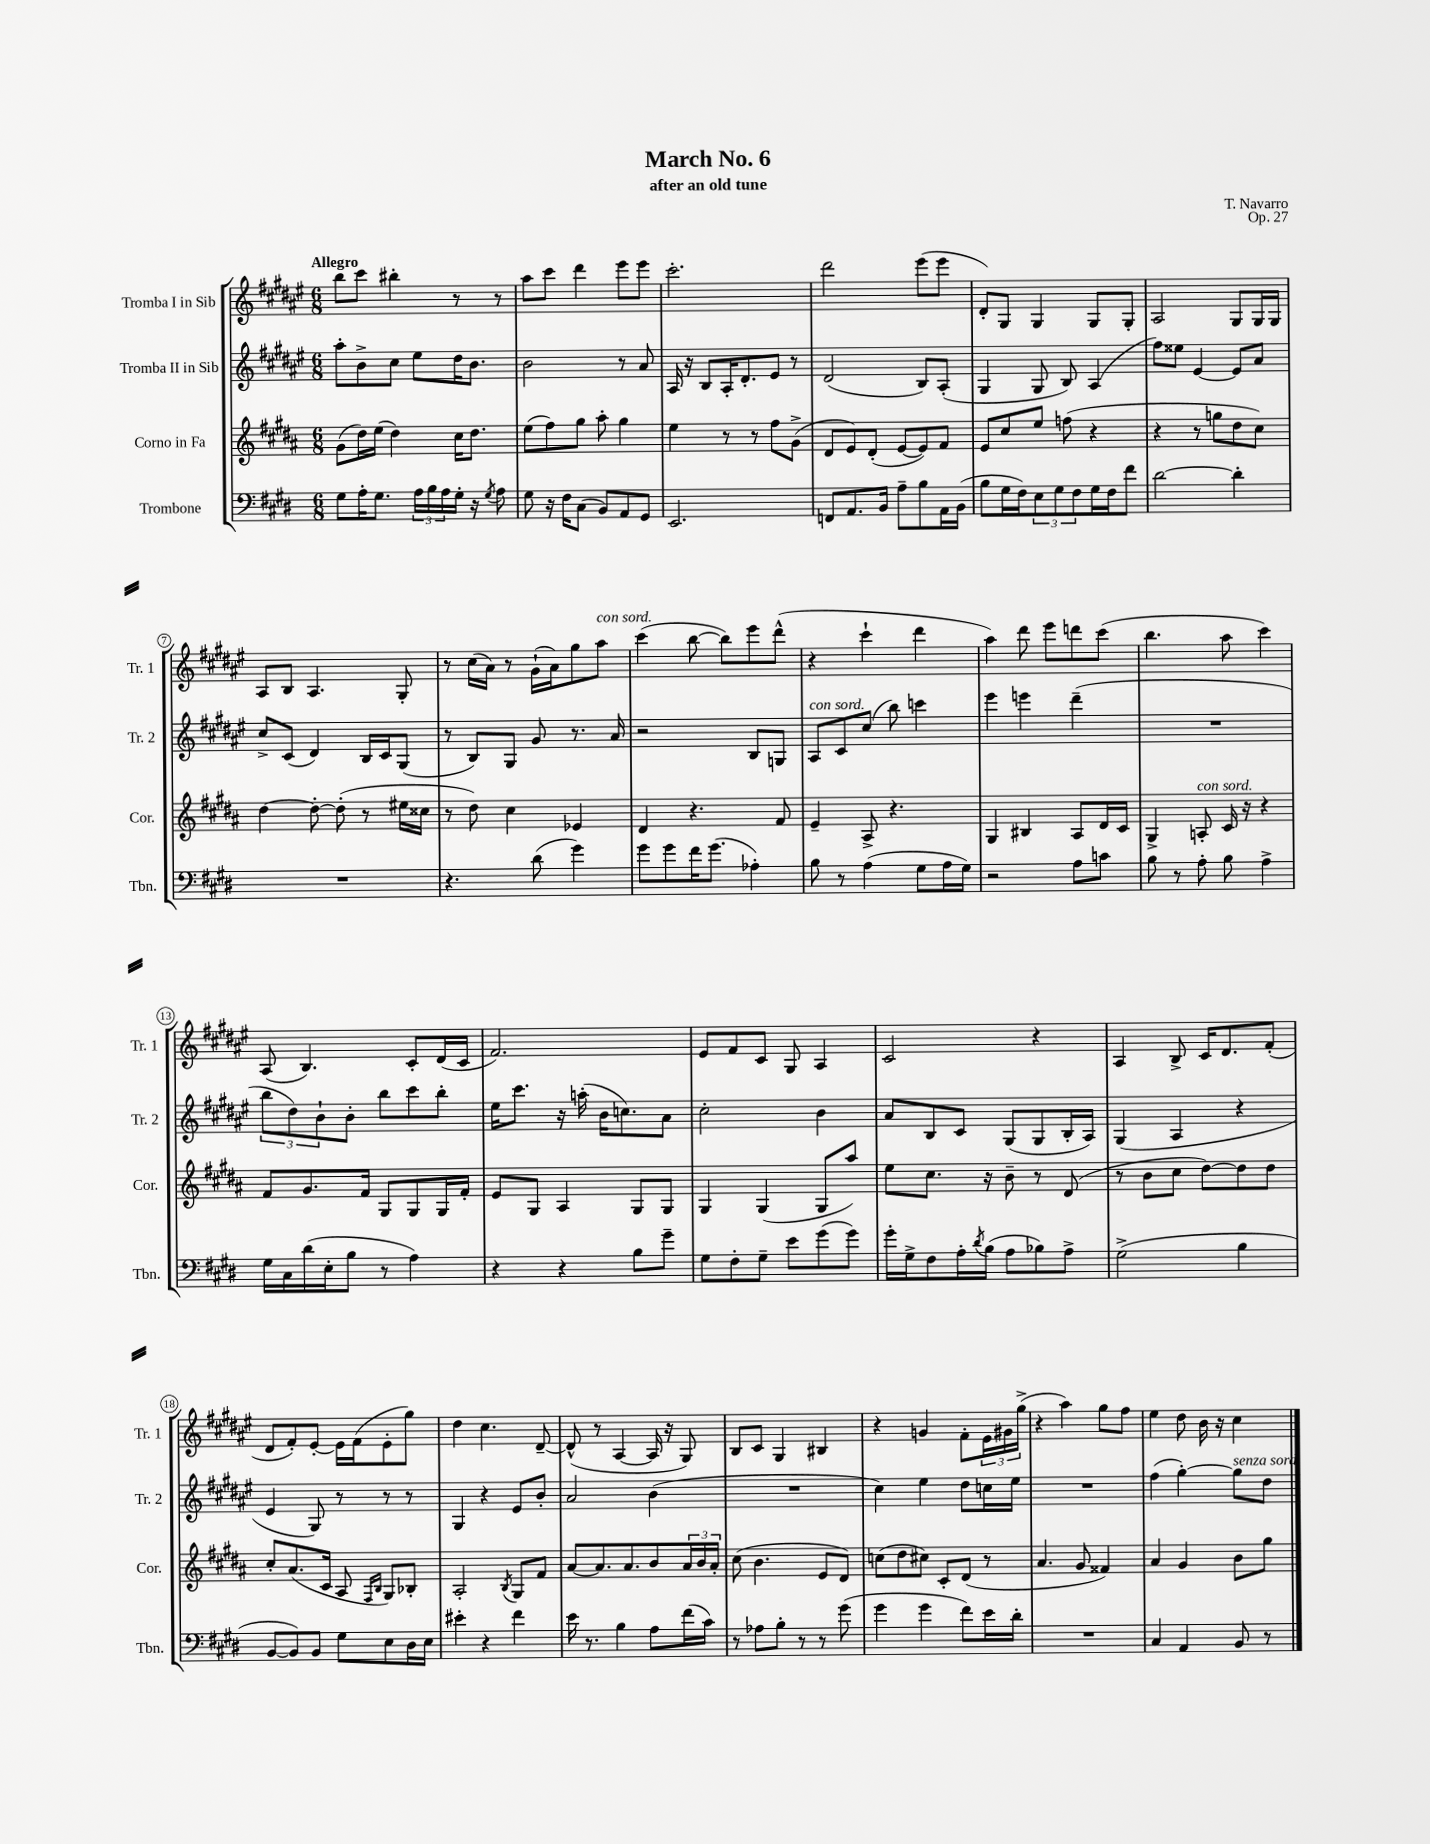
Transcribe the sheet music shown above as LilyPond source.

\header { title = "March No. 6" composer = "T. Navarro" subtitle = "after an old tune" opus = "Op. 27" }
<<
\new StaffGroup <<
\new Staff = "s0" \with { instrumentName = "Tromba I in Sib" shortInstrumentName = "Tr. 1" } {
    \clef treble \key fis \major \numericTimeSignature \time 6/8 \tempo "Allegro"
    b''8 cis'''8 bis''4-. r8 r8 |
    ais''8 cis'''8 dis'''4 eis'''8 eis'''8 |
    cis'''2.-. |
    dis'''2 eis'''8( eis'''8 |
    dis'8-.) gis8 gis4 gis8 gis8-. |
    ais2 gis8 gis16 gis16 |
    ais8 b8 ais4. gis8-. |
    r8 cis''16( ais'16) r8 gis'16-!( ais'16) gis''8 ais''8^\markup { \italic "con sord." } |
    cis'''4( b''8~ b''8) eis'''8 dis'''8-^( |
    r4 cis'''4-! dis'''4 |
    ais''4) dis'''8 eis'''8 d'''8 cis'''8( |
    b''4. ais''8 cis'''4) |
    ais8( b4.) cis'8-. dis'16( cis'16 |
    fis'2.) |
    eis'8 fis'8 cis'8 gis8 ais4 |
    cis'2 r4 |
    ais4 b8-> cis'16 dis'8. fis'8-.( |
    dis'8 fis'8-.) eis'8~-. eis'16 fis'16( eis'8-. gis''8) |
    dis''4 cis''4. dis'8~-- |
    dis'8-^( r8 ais4~ ais16 r16 gis8) |
    b8 cis'8 gis4 bis4 |
    r4 g'4 fis'8-. \tuplet 3/2 { eis'16 gis'16 gis''16->( } |
    r4 ais''4) gis''8 fis''8 |
    eis''4 dis''8 b'16 r16 cis''4 \bar "|." |
}
\new Staff = "s1" \with { instrumentName = "Tromba II in Sib" shortInstrumentName = "Tr. 2" } {
    \clef treble \key fis \major \numericTimeSignature \time 6/8
    ais''8-. b'8-> cis''8 eis''8 dis''16 b'8. |
    b'2 r8 ais'8 |
    ais16 r16 b8 ais16-. dis'8.-. eis'8 r8 |
    dis'2( b8) ais8-.( |
    gis4 gis8 b8) ais4( |
    fis''8) eisis''8 eis'4~ eis'8 ais'8 |
    cis''8-> cis'8( dis'4) b16 cis'16 gis8( |
    r8 b8) gis8 gis'8 r8. ais'16 |
    r2 b8 g8 |
    ais8^\markup { \italic "con sord." } cis'8 cis''8( b''8) c'''4 |
    eis'''4 e'''4 dis'''4--( |
    R2. |
    \tuplet 3/2 { b''8 dis''8) b'8-! } b'8-. b''8 cis'''8 b''8-. |
    eis''16 cis'''8. r16 a''16-.( b'16 c''8.) ais'8 |
    cis''2-. b'4 |
    ais'8 b8 cis'8 gis8( gis8 b16-. ais16) |
    gis4( ais4 r4 |
    eis'4 gis8) r8 r8 r8 |
    gis4 r4 eis'8 b'8-. |
    ais'2 b'4( |
    R2. |
    cis''4) eis''4 dis''8 c''16 eis''16 |
    R2. |
    fis''4( gis''4~-.) gis''8^\markup { \italic "senza sord." } dis''8 \bar "|." |
}
\new Staff = "s2" \with { instrumentName = "Corno in Fa" shortInstrumentName = "Cor." } {
    \clef treble \key b \major \numericTimeSignature \time 6/8
    gis'8( dis''16) e''16( dis''4) cis''16 dis''8. |
    e''8( fis''8) gis''8 ais''8-. gis''4 |
    e''4 r8 r8 fis''8 gis'8->( |
    dis'8 e'8) dis'8-.( e'8~ e'8) fis'8 |
    e'8 cis''8 e''8 f''8( r4 |
    r4 r8 g''8 dis''8 cis''8) |
    dis''4~ dis''8~-. dis''8-.( r8 eis''16 cisis''16 |
    r8 dis''8) cis''4 ees'4 |
    dis'4 r4. fis'8 |
    e'4-- ais8-> r4. |
    gis4 bis4 ais8 dis'16 cis'16 |
    gis4-> a8-.^\markup { \italic "con sord." } cis'16 r16 r4 |
    fis'8 gis'8. fis'16 gis8 gis8 gis16 fis'16-. |
    e'8 gis8 ais4 gis8 gis8 |
    gis4 gis4( gis8 ais''8) |
    e''8 cis''8. r16 b'8-- r8 dis'8( |
    r8 b'8 cis''8 dis''8~) dis''8 dis''8 |
    cis''8-. ais'8.( cis'16 ais8 \grace { fis16 b16 } gis8) bes8-. |
    ais2-. \acciaccatura { b8 } gis8 fis'8 |
    ais'8~ ais'8. ais'8. b'8 \tuplet 3/2 { ais'16 b'16 ais'16-. } |
    cis''8( b'4. e'8 dis'8) |
    c''8( dis''8 cis''8) cis'8-. dis'8( r8 |
    ais'4. gis'8 fisis'4) |
    ais'4 gis'4 b'8 gis''8 \bar "|." |
}
\new Staff = "s3" \with { instrumentName = "Trombone" shortInstrumentName = "Tbn." } {
    \clef bass \key e \major \numericTimeSignature \time 6/8
    gis8 a16-. gis8. \tuplet 3/2 { a16 b16 a16 } gis16-. r16 \acciaccatura { gis8 } a8 |
    gis8 r16 fis16 cis8( b,8) a,8 gis,8 |
    e,2. |
    f,8 a,8. b,16 a8-- b8 a,16 b,16( |
    b8 gis16 fis16) \tuplet 3/2 { e8 gis8 fis8 } gis16 fis16 fis'8 |
    dis'2~ dis'4-. |
    R2. |
    r4. dis'8( gis'4) |
    gis'8 gis'8 fis'16 gis'8.( aes4-.) |
    b8 r8 a4( gis8 a16 gis16) |
    r2 a8 c'8 |
    b8 r8 a8-. b8 a4-> |
    gis16 cis16 dis'16( e16-. b8 r8 a4) |
    r4 r4 b8 gis'8-- |
    gis8 fis8-. gis8-- e'8 gis'8( gis'8) |
    gis'16-. gis16-> fis8 a16-. \acciaccatura { dis'8 } b16( a8 bes8) a8-> |
    gis2->( b4 |
    b,8~ b,8) b,8 gis8 e8 dis16 e16 |
    eis'4-. r4 fis'4 |
    e'16 r8. b4 a8 fis'16( cis'16) |
    r8 aes8 b8-. r8 r8 gis'8( |
    gis'4 gis'4 fis'8) e'16 dis'16-. |
    R2. |
    cis4 a,4 b,8 r8 \bar "|." |
}
>>
>>
\layout { \context { \Score \override BarNumber.stencil = #(make-stencil-circler 0.1 0.3 ly:text-interface::print) } }
